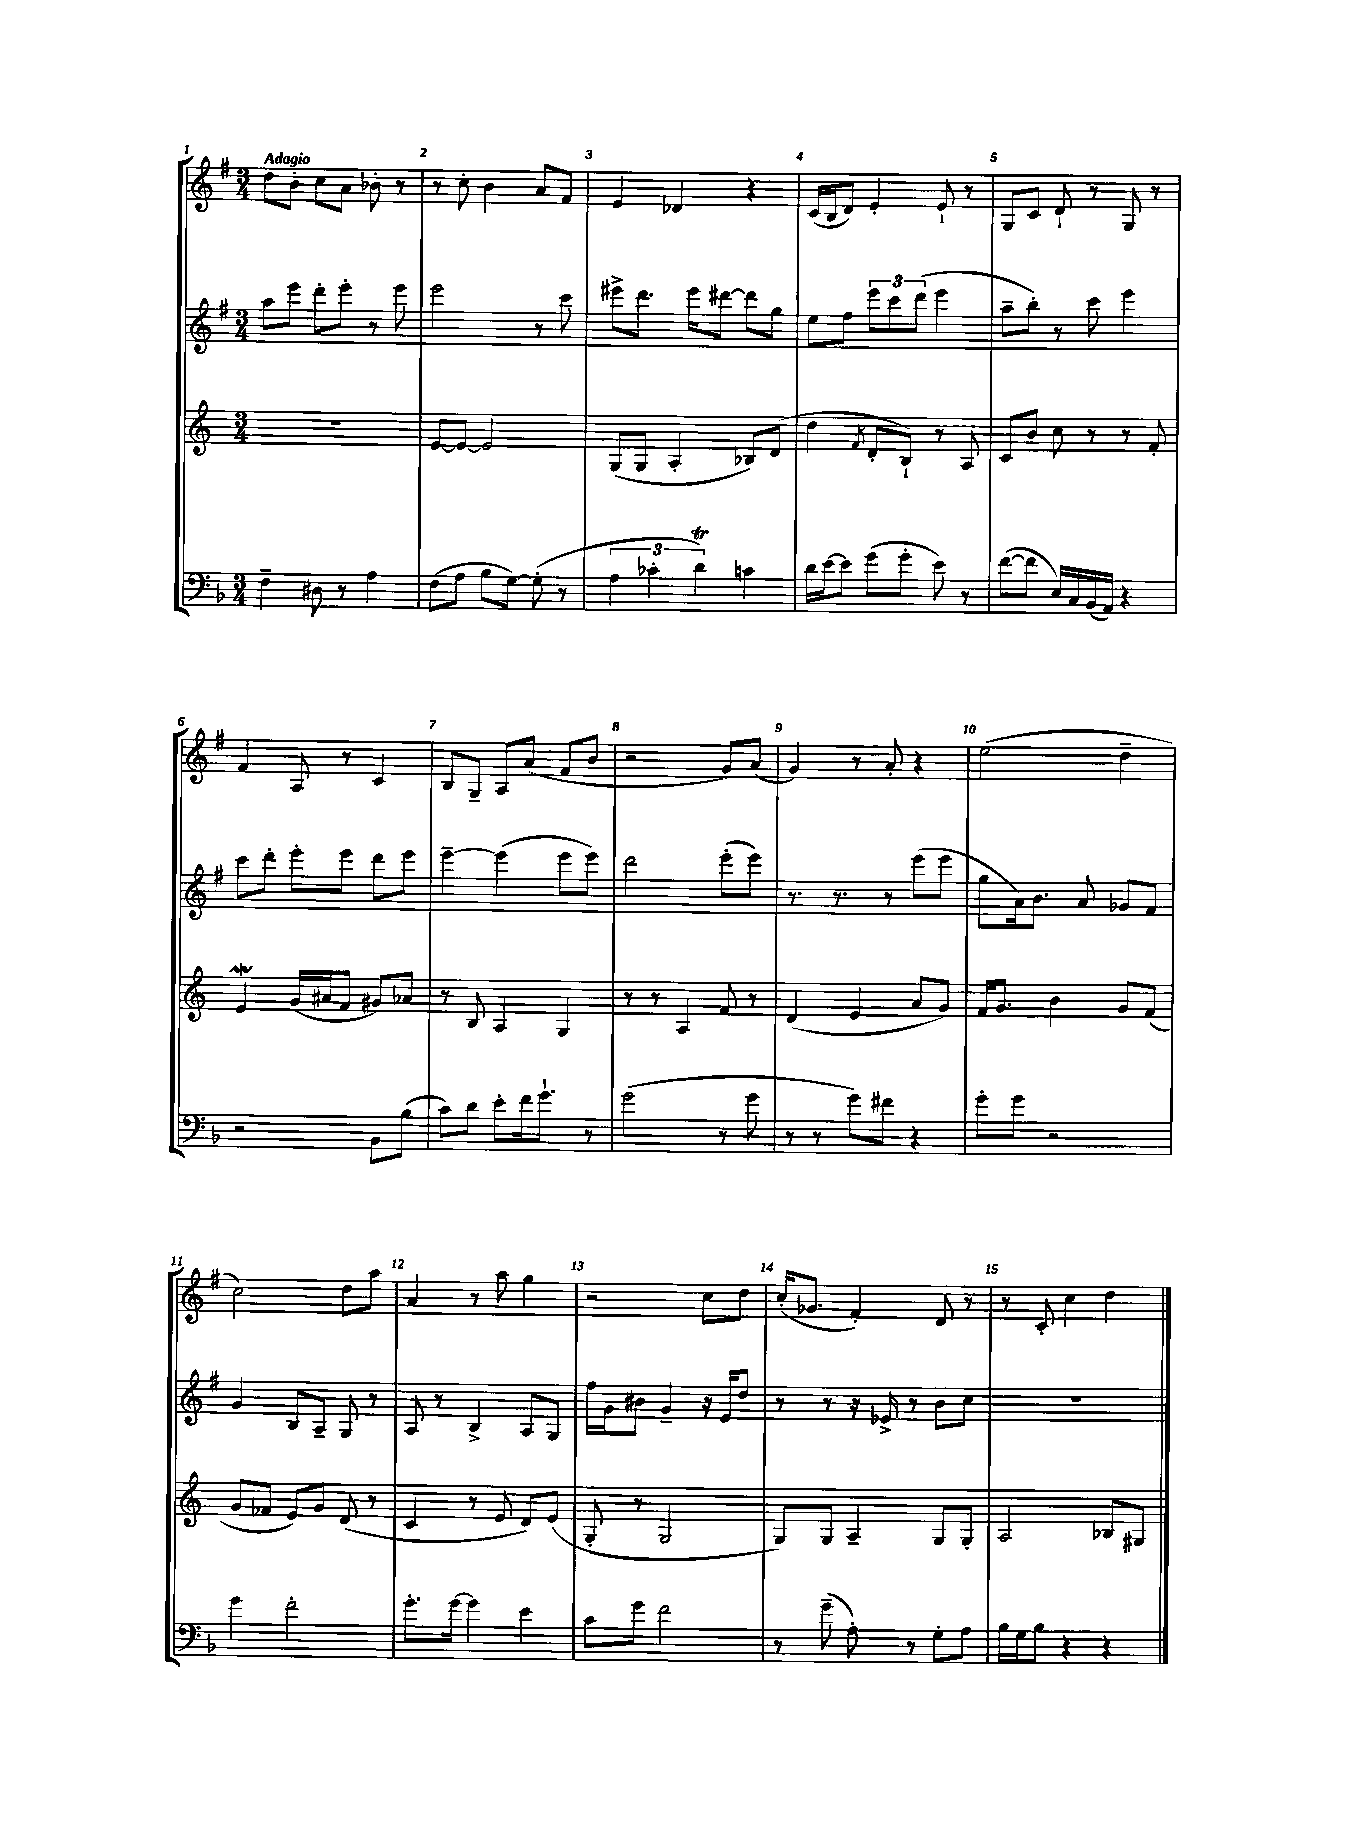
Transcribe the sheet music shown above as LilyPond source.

<<
\new StaffGroup <<
\new Staff = "s0" {
    \clef treble \key g \major \numericTimeSignature \time 3/4 \tempo "Adagio"
    \autoBeamOff d''8[ b'8]-. c''8[ a'8] bes'8-. r8 |
    r8 c''8-. b'4 a'8[ fis'8] |
    e'4 des'4 r4 |
    c'16[( b16 d'8]) e'4-. e'8-! r8 |
    g8[ c'8] d'8-! r8 g8 r8 |
    fis'4 a8 r8 c'4 |
    b8[ g8]-- a8[ a'8]( fis'8[ b'8] |
    r2 g'8[) a'8]( |
    g'4) r8 a'8-. r4 |
    e''2( d''4-- |
    c''2) d''8[ a''8] |
    a'4 r8 a''8 g''4 |
    r2 c''8[ d''8] |
    c''16[-.( ges'8.] fis'4-.) d'8 r8 |
    r8 c'8-. c''4 d''4 \bar "|." |
}
\new Staff = "s1" {
    \clef treble \key g \major \numericTimeSignature \time 3/4
    \autoBeamOff a''8[ e'''8] d'''8[-. e'''8]-. r8 e'''8 |
    e'''2 r8 c'''8 |
    eis'''8[-> d'''8.] eis'''16[ dis'''8]~ dis'''8[ g''8] |
    e''8[ fis''8] \tuplet 3/2 { e'''8[ c'''8 d'''8]( } e'''4 |
    a''8[-- b''8]-.) r8 c'''8 e'''4 |
    c'''8[ d'''8]-. e'''8[-. e'''8] d'''8[ e'''8] |
    e'''4~-- e'''4( e'''8[ e'''8]) |
    d'''2 e'''8[-.( e'''8]) |
    r8. r8. r8 e'''8[( e'''8] |
    g''8[ a'16) b'8.] a'8 ges'8[ fis'8] |
    g'4 b8[ a8]-- g8 r8 |
    a8 r8 b4-> a8[ g8] |
    fis''16[ g'16 bis'8] g'4-- r16 e'16[ d''8] |
    r8 r8 r16 ees'16-> r8 b'8[ c''8] |
    R2. \bar "|." |
}
\new Staff = "s2" {
    \clef treble \key c \major \numericTimeSignature \time 3/4
    \autoBeamOff R2. |
    e'8[~ e'8]~ e'2 |
    g8[( g8] a4-. bes8[) d'8]( |
    d''4 \acciaccatura { f'8 } d'8[-. b8]-!) r8 a8 |
    c'8[ b'8] c''8 r8 r8 f'8-. |
    e'4\mordent g'16[( ais'16 f'8] gis'8[) aes'8] |
    r8 b8 a4 g4 |
    r8 r8 a4 f'8 r8 |
    d'4( e'4 a'8[ g'8]) |
    f'16[ g'8.] b'4 g'8[ f'8]( |
    g'8[ fes'8] e'8[) g'8] d'8( r8 |
    c'4 r8 e'8 d'8[) e'8]( |
    g8-. r8 g2 |
    g8[) g8] a4-- g8[ g8]-. |
    a2 bes8[ gis8] \bar "|." |
}
\new Staff = "s3" {
    \clef bass \key f \major \numericTimeSignature \time 3/4
    \autoBeamOff f4-- dis8 r8 a4 |
    f8[( a8] bes8[ g8]~) g8-.( r8 |
    \tuplet 3/2 { a4 ces'4-. d'4\trill) } c'4 |
    d'16[ e'16~ e'8] g'8[( g'8]-. e'8) r8 |
    f'8[~( f'8] e16[) c16 bes,16( a,16]) r4 |
    r2 bes,8[ bes8]( |
    c'8[) d'8] e'8[-. f'16 g'8.]-! r8 |
    g'2( r8 g'8 |
    r8 r8 g'8[) fis'8] r4 |
    g'8[-. g'8] r2 |
    g'4 f'2-. |
    g'8.[-. g'16]~ g'4 e'4 |
    c'8[ g'8] f'2 |
    r8 g'8--( a8-.) r8 g8[-. a8] |
    bes16[ g16 bes8] r4 r4 \bar "|." |
}
>>
>>
\layout { \context { \Score \override BarNumber.break-visibility = ##(#f #t #t) barNumberVisibility = #all-bar-numbers-visible } }
